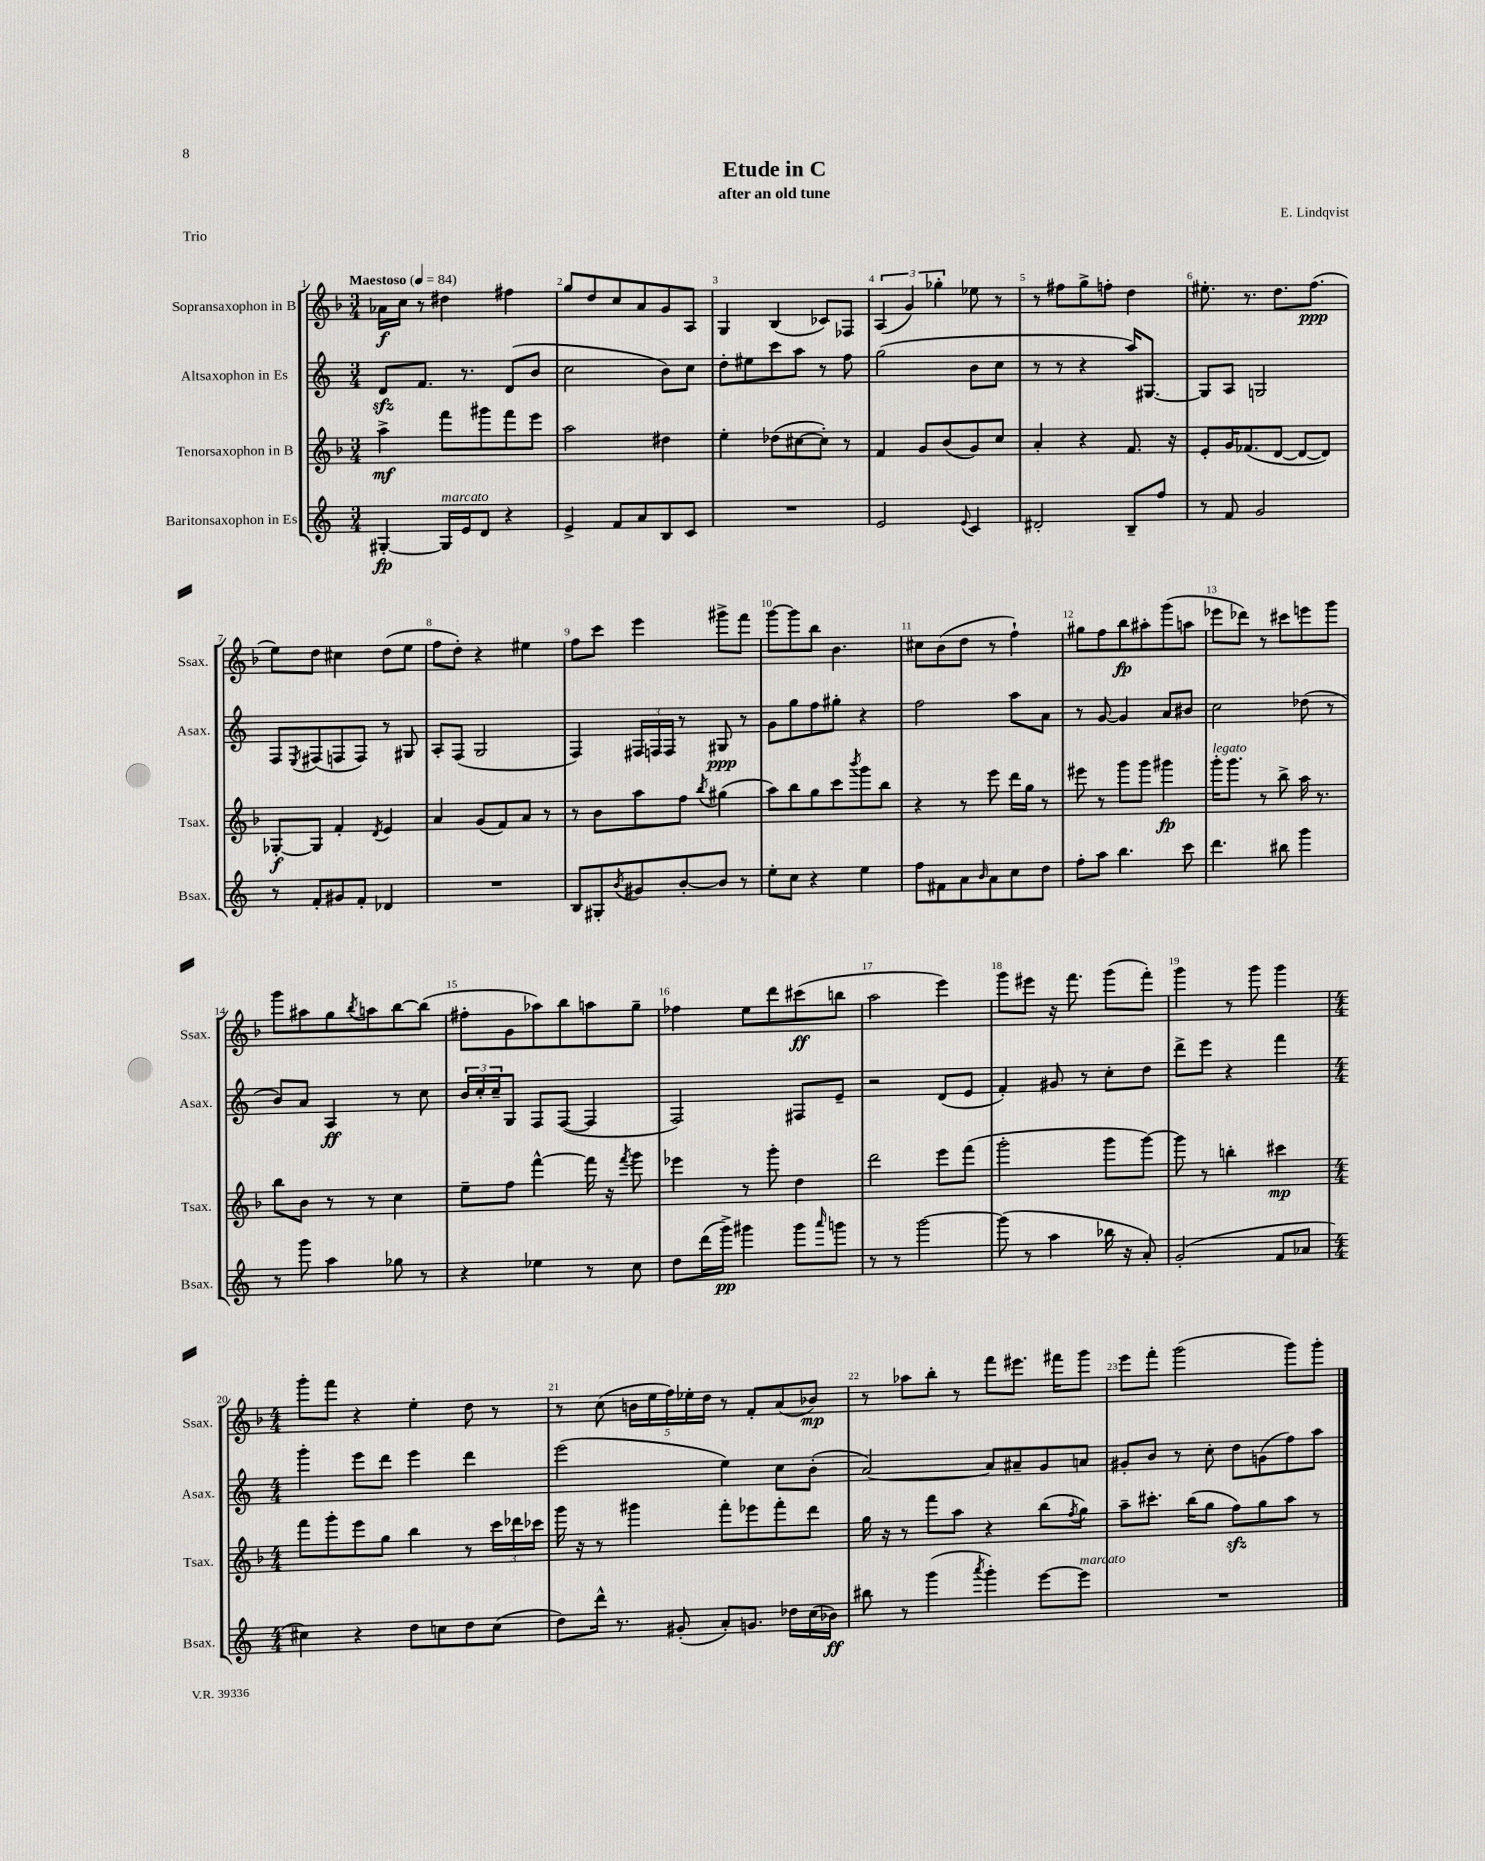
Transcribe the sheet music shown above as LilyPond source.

\header { title = "Etude in C" composer = "E. Lindqvist" subtitle = "after an old tune" piece = "Trio" }
<<
\new StaffGroup <<
\new Staff = "s0" \with { instrumentName = "Sopransaxophon in B" shortInstrumentName = "Ssax." } {
    \clef treble \key f \major \numericTimeSignature \time 3/4 \tempo "Maestoso" 4 = 84
    aes'16\f c''16 r8 dis''4 fis''4 |
    g''8 d''8 c''8 a'8 g'8 a8 |
    g4 bes4( ces'8) fes8 |
    \tuplet 3/2 { a4( g'4) ges''4-. } ees''8 r8 |
    r8 fis''8 g''8-> f''8-. d''4 |
    eis''8.-. r8. d''8. f''8.\ppp( |
    e''8) d''8 cis''4 d''8( e''8 |
    f''8 d''8-.) r4 eis''4 |
    f''8 c'''8 e'''4 gis'''8-> f'''8 |
    g'''8~ g'''8 bes''8 bes'4. |
    cis''8 bes'8( d''8 r8 f''4-!) |
    gis''8 f''8 bes''8\fp ais''8-. g'''8( a''8 |
    ees'''8 des'''8) r8 cis'''8 e'''8 g'''8 |
    g'''8 ais''8 g''8 \acciaccatura { bes''8 } a''8 bes''8~ bes''8( |
    fis''8-. g'8 aes''8) bes''8 a''8 g''8-- |
    fes''4 e''8 d'''8 cis'''8\ff( b''8 |
    a''2 e'''4) |
    g'''8 eis'''8 r16 f'''8. g'''8( f'''8-.) |
    g'''4 r8 g'''8 g'''4 |
    \numericTimeSignature \time 4/4 g'''8-. f'''8 r4 e''4-. d''8 r8 |
    r8 c''8( \tuplet 5/4 { b'16 e''16 f''16) ees''16-. d''16 } r8 f'8-. a'8( bes'8\mp) |
    r8 aes''8 bes''8-. r8 f'''8 eis'''8. fis'''16 g'''8 |
    e'''8 f'''8-. g'''2( g'''8) g'''8-. \bar "|." |
}
\new Staff = "s1" \with { instrumentName = "Altsaxophon in Es" shortInstrumentName = "Asax." } {
    \clef treble \key c \major \numericTimeSignature \time 3/4
    d'8\sfz f'8. r8. d'8( b'8 |
    c''2 b'8) c''8 |
    d''8-. eis''8 c'''8 a''8 r8 f''8 |
    g''2( b'8 c''8 |
    r8 r8 r4 a''16) gis8.~ |
    gis8 a8 g2 |
    f8 \acciaccatura { e8 } fis8( f8 f8) r8 gis8 |
    a8-. f8( g2 |
    f4) \tuplet 3/2 { fis16 f16 f16 } r8 gis8\ppp r8 |
    g'8 g''8 f''8 gis''8-. r4 |
    f''2 a''8 a'8 |
    r8 g'8~ g'4 a'8 bis'8 |
    c''2 des''8( r8 |
    b'8) a'8 a4\ff r8 c''8 |
    \tuplet 3/2 { b'16 c''16-. c''16-- } g8 f8 f8~( f4 |
    f2) fis8 e'8-- |
    r2 d'8( e'8 |
    f'4-.) gis'8 r8 c''8-. d''8 |
    d'''8-> e'''8 r4 f'''4 |
    \numericTimeSignature \time 4/4 g'''4-. e'''8 d'''8 e'''4 d'''4 |
    e'''2( e''4) c''8 b'8-.( |
    a'2~) a'8 ais'8-- g'8 a'8 |
    gis'8-. b'8 r8 c''8-. d''8 g'8( f''8) a''8 \bar "|." |
}
\new Staff = "s2" \with { instrumentName = "Tenorsaxophon in B" shortInstrumentName = "Tsax." } {
    \clef treble \key f \major \numericTimeSignature \time 3/4
    a''4->\mf f'''8 gis'''8 f'''8 e'''8 |
    a''2 dis''4 |
    e''4-. des''8( cis''8~ cis''8-.) r8 |
    f'4 g'8 bes'8( g'8) c''8 |
    a'4-. r4 f'8. r16 |
    e'8-. g'16 fes'8.( d'8~ d'8~ d'8) |
    ges8~-.\f ges8 f'4-. \acciaccatura { d'8 } e'4 |
    a'4 g'8( f'8) a'8 r8 |
    r8 bes'8 a''8 f''8 \acciaccatura { bes''8 } gis''4( |
    a''8) bes''8 g''8 c'''8 \acciaccatura { bes'''8 } g'''8 bes''8 |
    r4 r8 e'''8 d'''16 g''16 r8 |
    eis'''8 r8 g'''8 g'''8 gis'''4\fp |
    g'''16-.^\markup { \italic "legato" } g'''8. r8 bes''8-> a''16 r8. |
    bes''8 bes'8 r8 r8 c''4 |
    e''8-- f''8 f'''4~-^ f'''16 r16 \acciaccatura { f'''8 } g'''8 |
    ees'''4 r8 g'''8-. d''4 |
    d'''2 e'''8 f'''8( |
    g'''2-. g'''8 g'''8~) |
    g'''8 r8 b''4-. cis'''4\mp |
    \numericTimeSignature \time 4/4 f'''8 g'''8-. e'''8 g''8 bes''4 r8 \tuplet 3/2 { c'''16 des'''16 ces'''16 } |
    g'''16 r16 r8 gis'''4 f'''8-. ees'''8 f'''8-. d'''8 |
    g''16 r16 r8 f'''8 a''8 r4 bes''8( \acciaccatura { f''8 } g''8) |
    a''8-- cis'''8.-. bes''16( g''8 f''8\sfz) g''8 a''8 r8 \bar "|." |
}
\new Staff = "s3" \with { instrumentName = "Baritonsaxophon in Es" shortInstrumentName = "Bsax." } {
    \clef treble \key c \major \numericTimeSignature \time 3/4
    gis4~-.\fp gis16^\markup { \italic "marcato" } e'16 d'8 r4 |
    e'4-> f'8 a'8 b8 c'8 |
    R2. |
    e'2 \appoggiatura { e'8 } c'4 |
    dis'2-. b8-- f''8 |
    r8 f'8 g'2 |
    r8 f'8-. gis'8 f'8-. des'4 |
    R2. |
    b8 gis8-. \acciaccatura { b'8 } gis'8 b'8~-. b'8 r8 |
    e''8-. c''8 r4 e''4 |
    f''8 fis'8 a'8 \grace { b'16 } a'8 c''8 d''8 |
    f''8-. a''8 b''4. c'''8 |
    d'''4. bis''8 g'''4 |
    r8 g'''8 a''4 ges''8 r8 |
    r4 ees''4 r8 c''8 |
    d''8 d'''16( g'''16->\pp) gis'''4 gis'''8 \grace { a'''16 } g'''8 |
    r8 r8 g'''2~ |
    g'''8( r8 a''4 bes''16 r16 a'8-.) |
    g'2-.( f'8 aes'8 |
    \numericTimeSignature \time 4/4 cis''4) r4 d''8 c''8 d''8 c''8( |
    d''8) d'''16-^ r8. gis'8-.( a'8-.) g'8. des''16 c''16( bes'16\ff) |
    bis''8 r8 g'''4( \acciaccatura { a'''8 } g'''4-.) e'''8~ e'''8^\markup { \italic "marcato" } |
    R1 \bar "|." |
}
>>
>>
\layout { \context { \Score \override BarNumber.break-visibility = ##(#f #t #t) barNumberVisibility = #all-bar-numbers-visible } }
